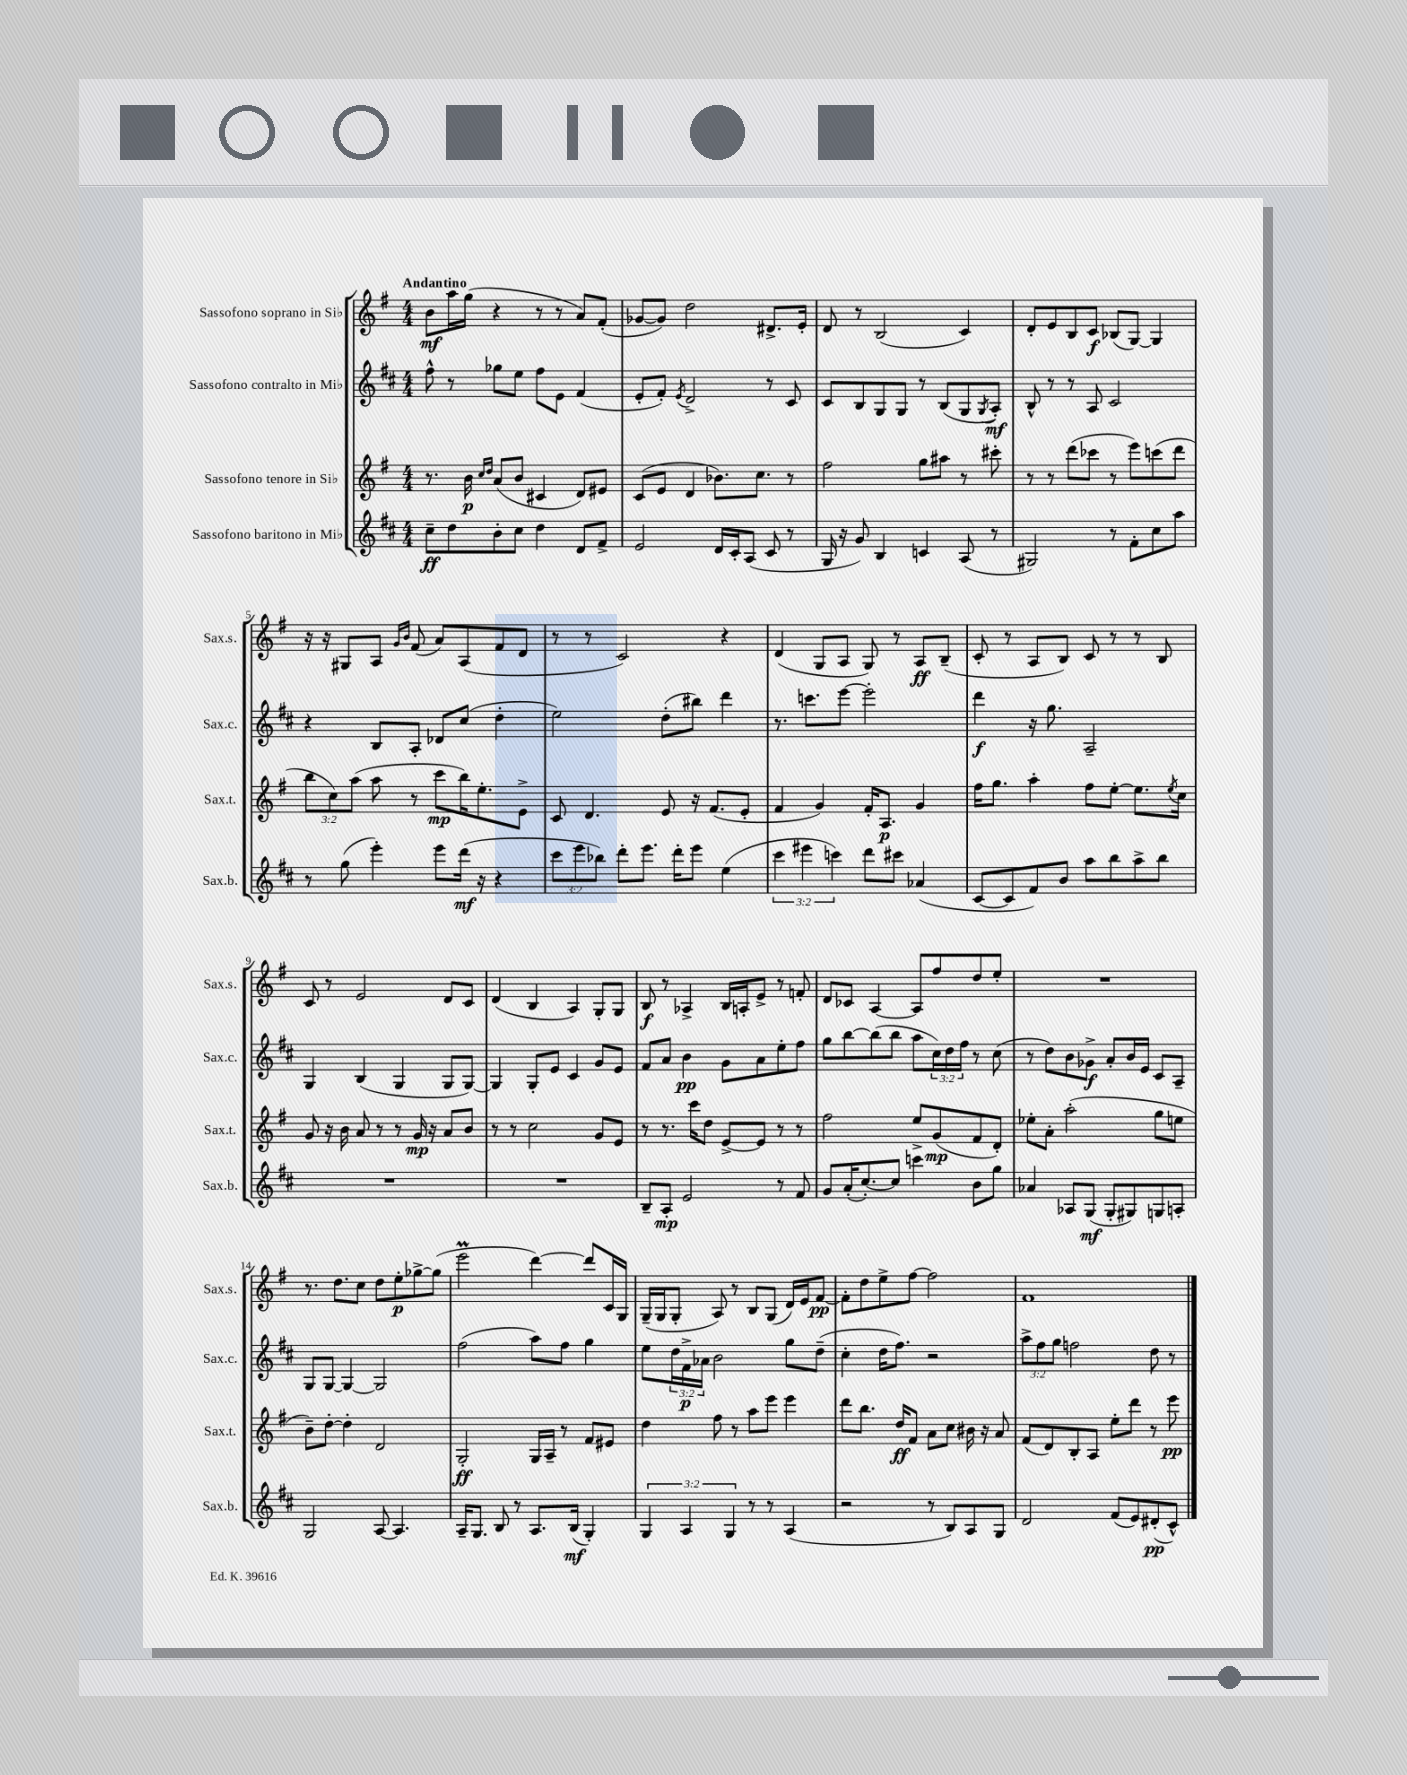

**kern	**kern	**kern	**kern
*staff4	*staff3	*staff2	*staff1
*clefG2	*clefG2	*clefG2	*clefG2
*k[f#c#]	*k[f#]	*k[f#c#]	*k[f#]
*M4/4	*M4/4	*M4/4	*M4/4
8cc#~	8.r	8ff#^^	8b
8dd	.	8r	16aa
.	16b	.	(16gg
.	16qqcc	.	.
.	16qqdd	.	.
8b'	(8a	8gg-	4r
8cc#	8b	8ee	.
4dd	4c#	8ff#	8r
.	.	8e	8r
8d	8d)	(4f#	8a)
8f#^	8e#	.	(8f#'
=	=	=	=
2e	(8c	8e'	[8g-
.	8e	8f#')	8g-])
.	.	8qe	.
.	4d	2d^	2dd
16d	8.b-)	.	.
16c#'	.	.	.
(8A	.	.	.
.	8.cc	.	.
8c#	.	8r	8.d#^
8r	8r	8c#	.
.	.	.	16e'
=	=	=	=
16G	2ff#	8c#	8d
16r	.	.	.
8g)	.	8B	8r
4B	.	8G	(2B
.	.	8G	.
4c	8gg	8r	.
.	8aa#	(8B	.
(8A	8r	8G	4c)
.	.	8qG	.
8r	8ccc#'	8A')	.
=	=	=	=
2G#)	8r	8B^^	8d'
.	8r	8r	8e
.	(8ddd	8r	8B
.	8ccc-	8A	8c
8r	8r	2c#	(8B-
8f#'	8eee)	.	[8G)
8cc#	(8ccc	.	4G]
8aa	8ddd	.	.
=	=	=	=
8r	12bb	4r	16r
.	.	.	16r
.	12cc)	.	.
(8gg	.	.	8G#
.	(12aa	.	.
4eee')	8aa	8B	8A
.	.	.	16qqg
.	.	.	16qqb
.	8r	8A'	(8f#
8eee	8ccc	8d-	8a)
(16ddd	16bb)	(8cc#	(8A
16r	8.ee'	.	.
4r	.	4dd'	8f#
.	8e^	.	8d
=	=	=	=
12ccc#	8c	2ee)	8r
12eee	.	.	.
.	4.d	.	8r
12bb-)	.	.	.
8ddd'	.	.	2c)
8.eee	.	.	.
.	8e	(8dd'	.
16ddd'	.	.	.
8eee	16r	8bb#)	.
.	(8.f#	.	.
(4ee	.	4ddd	4r
.	8e'	.	.
=	=	=	=
6ccc#	4f#	8.r	(4d
6eee#	.	.	.
.	.	8.ccc	.
.	4g)	.	8G
6ccc)	.	.	.
.	.	[8eee	8A
8ddd	16f#'	2eee']	8G)
.	8.A	.	.
8ccc#	.	.	8r
(4a-	4g	.	8A
.	.	.	(8B~
=	=	=	=
[8c#	16ff#	4ddd	8c'
.	8.gg	.	.
8c#]	.	.	8r
8f#)	4aa'	16r	8A
.	.	8.gg	.
8b	.	.	8B)
8aa	8ff#	2A~	8c
8bb	[8ee'	.	8r
8aa^	8.ee]	.	8r
8bb	.	.	8B
.	8qee	.	.
.	16cc	.	.
=	=	=	=
1r	8g	4G	8c
.	16r	.	8r
.	16b	.	.
.	8a	(4B	2e
.	8r	.	.
.	8r	4G	.
.	16g	.	.
.	16r	.	.
.	8a	8G	8d
.	8b	[8G)	8c
=	=	=	=
1r	8r	4G]	(4d
.	8r	.	.
.	2cc	8G'	4B
.	.	8e	.
.	.	4c#	4A)
.	8g	8g	8G'
.	8e	8e	8G
=	=	=	=
8B~	8r	8f#	8B
8A'	8.r	8a	8r
2e	.	4b	4A-^
.	16ccc	.	.
.	8dd	.	.
.	[8e^	8g	16B
.	.	.	16A'
.	8e]	8a	8e^
8r	8r	8ee'	8r
8f#	8r	8ff#	8f'
=	=	=	=
8g	2ff#	8gg	8d
(16a'	.	[8bb	8c-
[8.cc#')	.	.	.
.	.	(8bb]	[4A
8cc#]	.	8bb	.
4ccc	8ee^	8aa	8A]
.	(8g	24cc#)	8ff#
.	.	24dd	.
.	.	24ff#	.
8b	8f#	8r	8dd
8gg	8d')	(8cc#	8ee'
=	=	=	=
4a-	8ee-'	8r	1r
.	8a'	8dd)	.
8A-	(2aa'	8b	.
(8G	.	8g-^	.
8G'	.	8a'	.
8G#)	.	16b	.
.	.	16e	.
8G	8gg	8c#	.
8A'	8ee	8A~	.
=	=	=	=
2G	8b~)	8G	8.r
.	[8dd'	[8G	.
.	.	.	8.dd
.	4dd']	4G_	.
.	.	.	8cc
[8A	2d	2G]	8dd
4.A]	.	.	8ee'
.	.	.	[8gg-^
.	.	.	(8gg-]
=	=	=	=
16A~	2G'	(2ff#	2eee
8.G	.	.	.
8B	.	.	.
8r	.	.	.
8.A	16G	8aa)	[4ddd)
.	16A~	.	.
.	8r	8ff#	.
(16B	.	.	.
4G')	8f#	4gg	8ddd]
.	8e#	.	16c
.	.	.	16G
=	=	=	=
6G	4dd	8ee	(16G~
.	.	.	16G
.	.	24dd	8G'
6A	.	24f#^	.
.	.	24a-	.
.	8ff#	2b	8A)
6G	.	.	.
.	8r	.	8r
8r	8aa	.	8B
8r	8eee	.	(8G
(4A	4eee	8gg	16d)
.	.	.	16e
.	.	(8dd~	[8f#
=	=	=	=
2r	8ddd	4cc#'	8f#']
.	8.bb	.	8dd
.	.	16dd	8ee^
.	16dd	8.ff#)	.
.	8f#	.	[8ff#
8r	8a	2r	2ff#]
8B)	8cc	.	.
8A	16b#	.	.
.	16r	.	.
8G	8a	.	.
=	=	=	=
2d	(8f#	12aa^	1f#
.	.	12ff#	.
.	8d)	.	.
.	.	12gg	.
.	8B'	2ff	.
.	8A	.	.
(8f#	8ee'	.	.
8e)	8ddd	.	.
(8d#'	8r	8dd	.
8c#^^)	8eee	8r	.
==	==	==	==
*-	*-	*-	*-
